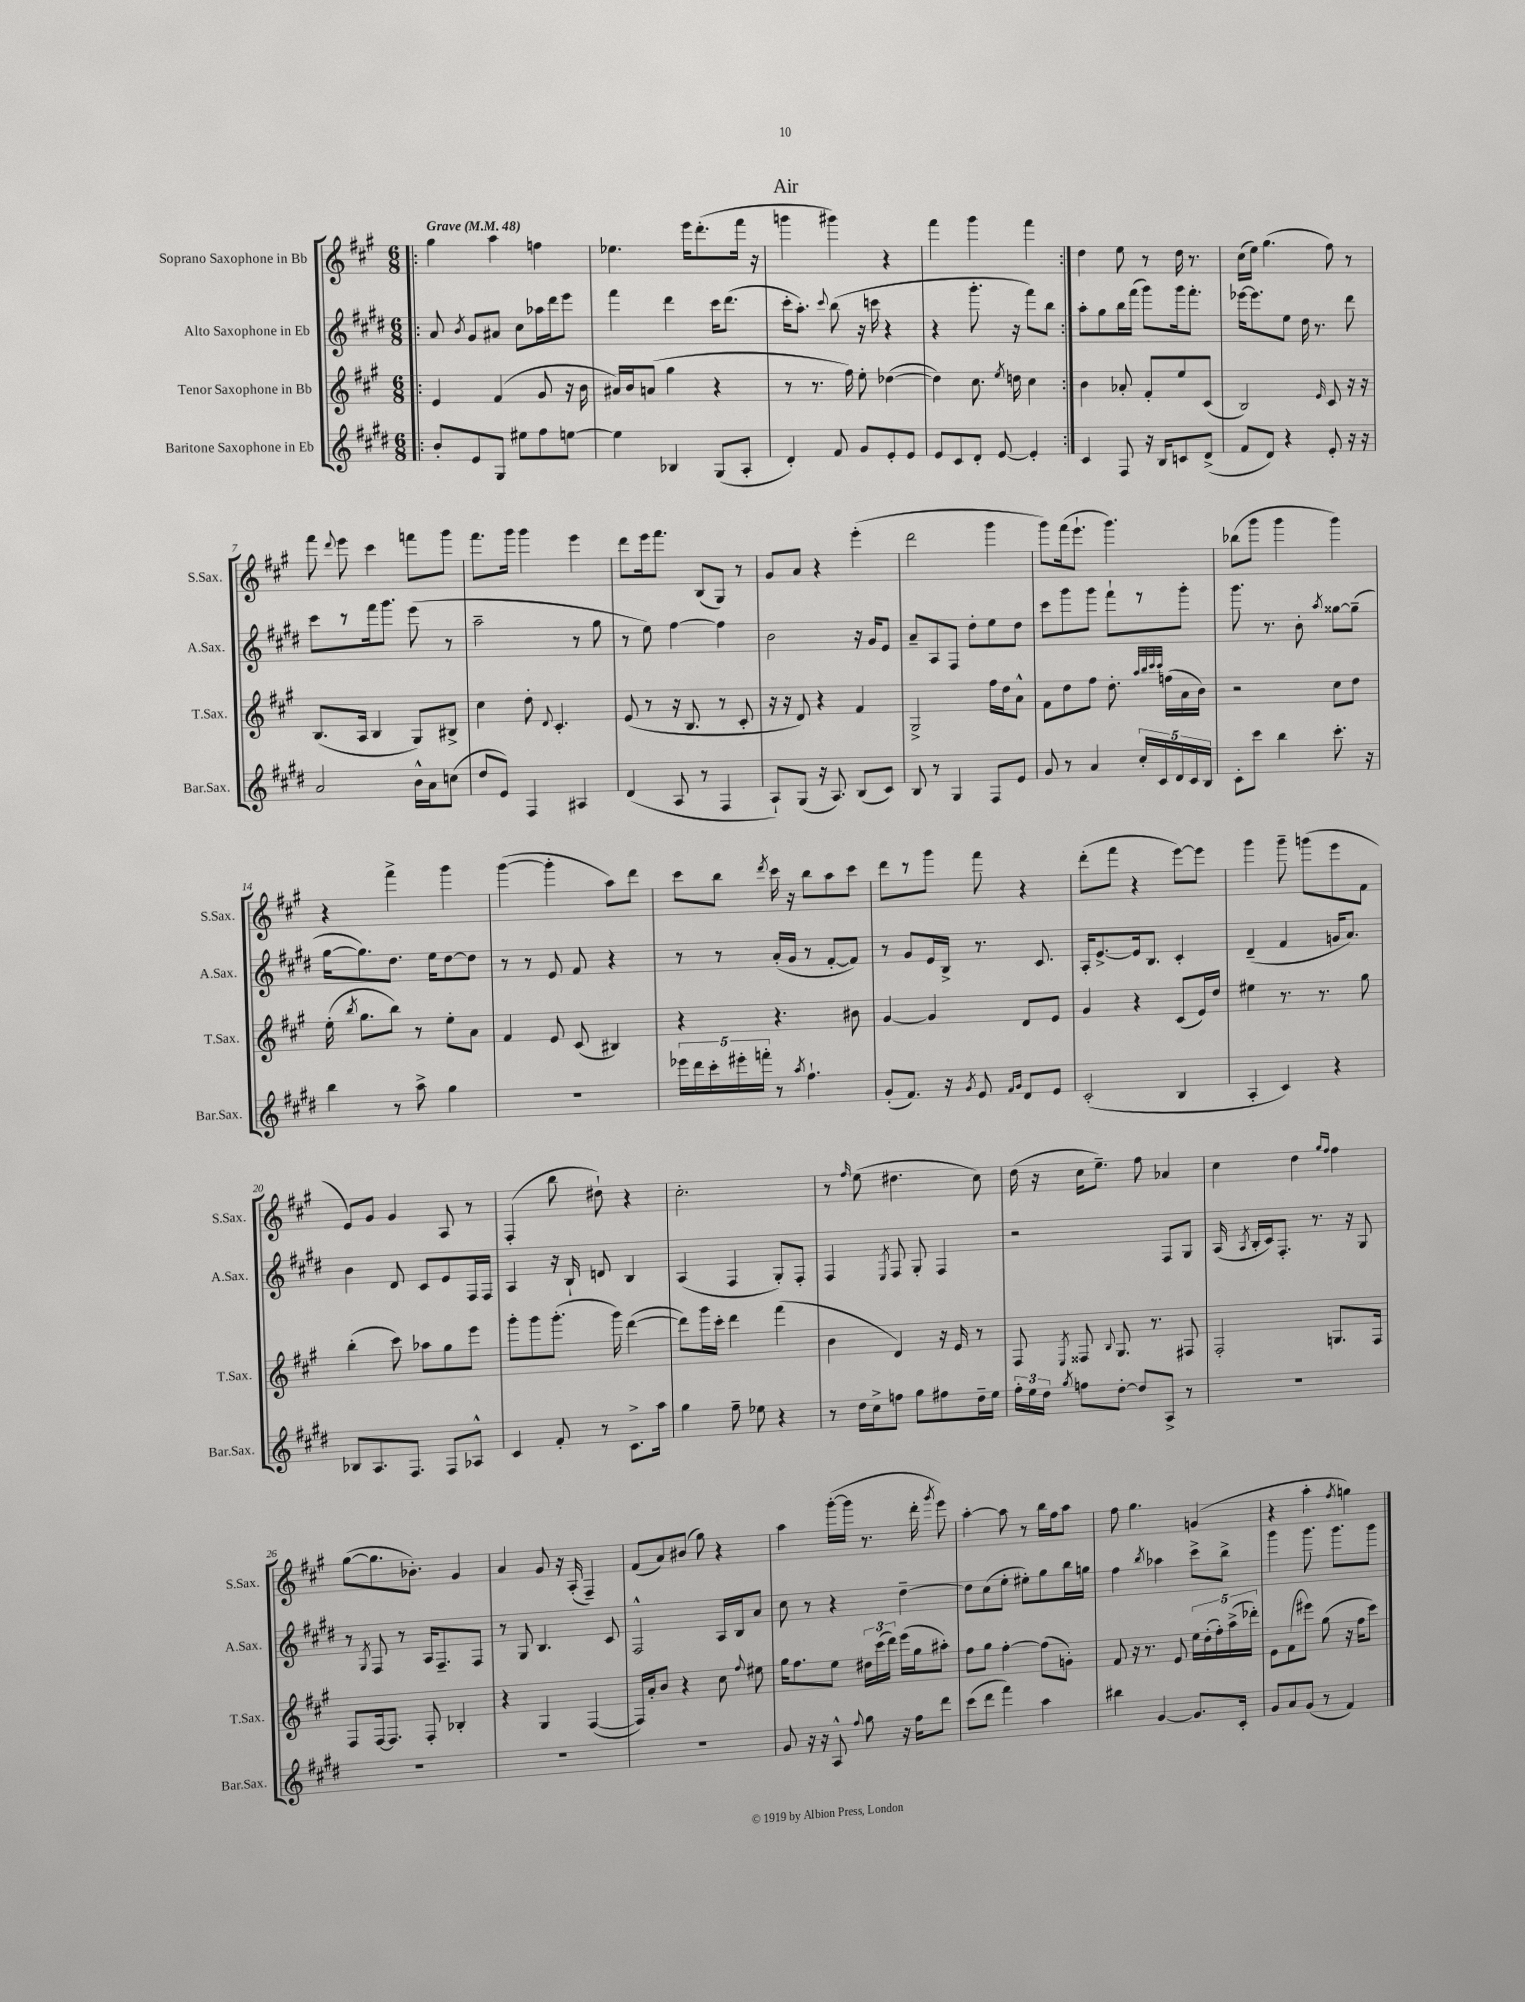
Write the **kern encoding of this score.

**kern	**kern	**kern	**kern
*staff4	*staff3	*staff2	*staff1
*clefG2	*clefG2	*clefG2	*clefG2
*k[f#c#g#d#]	*k[f#c#g#]	*k[f#c#g#d#]	*k[f#c#g#]
*M6/8	*M6/8	*M6/8	*M6/8
*MM48	*MM48	*MM48	*MM48
=!|:	=!|:	=!|:	=!|:
8b'	4e	8a	4gg#
.	.	8qb	.
8e	.	8g#	.
8G#	(4f#	8a#	4aa
8ee#	.	8cc#	.
8ff#	8g#	16aa-	4ff
.	.	16ddd#	.
[8ee	16r	8eee	.
.	16b	.	.
=	=	=	=
4ee]	16a#)	4fff#	4.ee-
.	16b	.	.
.	(8a	.	.
4B-	4gg#	4ddd#	.
.	.	.	16eee
.	.	.	(8.ddd'
(8G#	4r	16ccc#	.
.	.	(8.ddd#	.
8A'	.	.	16fff#
.	.	.	16r
=	=	=	=
4d#')	8r	16ccc#'	4ggg
.	.	8.aa')	.
.	8.r	.	.
.	.	8qqccc#	.
8f#	.	(8bb	4ggg#)
.	16ff#)	.	.
8g#	8ee'	16r	.
.	.	16ccc	.
8e'	([4dd-	4r	4r
8e	.	.	.
=	=	=	=
8e	4dd-])	4r	4fff#
8c#	.	.	.
8d#'	8.cc#	8.ggg#'	4ggg#
[8e	.	.	.
.	8qee	.	.
.	16dd	16r	.
4e']	4cc#	8fff#)	4fff#
.	.	8bb	.
=:|!	=:|!	=:|!	=:|!
4c#	4b	8aa'	4dd
.	.	8gg#	.
8F#	8a-'	16bb	8ee
.	.	(16fff#	.
16r	8f#'	8ggg#)	8r
16B	.	.	.
8c	8ee	16ggg#	16dd
.	.	8.fff#'	8.r
(8d#^	(8c#	.	.
=	=	=	=
8f#	2B)	[16eee-	(16cc#
.	.	8.eee-]	16ee)
8d#)	.	.	(4.gg#
4r	.	8ee	.
.	.	16dd#	.
.	.	8.r	.
.	16qqe	.	.
8e'	8c#	.	8ff#)
16r	16r	8ddd#	8r
16r	16r	.	.
=	=	=	=
2a	(8.B	8ccc#	8fff#
.	.	.	8qqddd
.	.	8r	8eee
.	16A	.	.
.	4B	16fff#	4ccc#
.	.	8.ggg#	.
16b^^	8G#)	(8eee	8fff
16a	.	.	.
(8cc	8B#^	8r	8ggg#
=	=	=	=
8dd#	4cc#	2aa~	8.fff#
8e)	.	.	.
.	.	.	16ggg#
4F#	8dd'	.	4ggg#
.	8qqd	.	.
.	4.c#'	.	.
4A#	.	8r	4eee
.	.	8gg#	.
=	=	=	=
(4d#	(8e	8r	8ddd
.	8r	8ee)	16eee
.	.	.	8.fff#
8A	16r	[4ff#	.
.	8.B	.	.
8r	.	.	(8B
4F#	8r	4ff#]	8G#)
.	8c#'	.	8r
=	=	=	=
8A`)	16r	2b	8g#
.	16r	.	.
(8G#	8d)	.	8a
16r	4r	.	4r
8.A)	.	.	.
(8B	4f#	16r	(4eee'
.	.	16g#	.
8c#)	.	8e	.
=	=	=	=
8B	2G#^	8a~	2ddd
8r	.	8A	.
4G#	.	8F#	.
.	.	8dd#'	.
8F#	16ff#	8ee	4ggg#
.	16dd	.	.
8e	8a^^	8dd#	.
=	=	=	=
8g#	8f#	8ccc#	8ggg#)
8r	8dd	8ggg#	(16fff#
.	.	.	8.eee`
4a	8ff#	8ggg#	.
.	8.dd'	8fff#`	4.ggg#)
20cc#'	.	8r	.
20c#	.	.	.
.	32qqaa	.	.
.	32qqbb	.	.
.	32qqccc#	.	.
.	32qqccc#	.	.
.	(16ff	.	.
20d#	.	.	.
.	16a	8ggg#'	.
20c#	.	.	.
.	16b)	.	.
20B	.	.	.
=	=	=	=
8c#'	2r	8.ggg#	(8bb-
8ccc#	.	.	8ggg#
.	.	8.r	.
4bb	.	.	4ggg#
.	.	8b'	.
.	.	8qaa	.
8.ccc#'	8cc#	[8gg##	4ggg#)
.	8dd	(8gg##~]	.
16r	.	.	.
=	=	=	=
4bb	(16ee'	[16gg#	4r
.	8qbb	.	.
.	8.gg#	8.gg#])	.
8r	8bb)	8.dd#	4fff#^
8aa^	8r	.	.
.	.	16ee	.
4gg#	8ee'	[8dd#	4ggg#
.	8a	8dd#]	.
=	=	=	=
2.r	4f#	8r	([4ggg#
.	.	8r	.
.	8e	8e	4ggg#']
.	(8c#	8f#	.
.	4B#)	4r	8aa)
.	.	.	8ddd
=	=	=	=
20eee-	4r	8r	8ccc#
20ddd#	.	.	.
20ccc#'	.	.	.
.	.	8r	8bb
20eee#'	.	.	.
20fff'	.	.	.
.	.	.	8qddd
8r	4.r	(16a'	16ccc#
.	.	16g#	16r
8qaa	.	.	.
4.ff#`	.	8r	8bb
.	.	[8f#'	8aa
.	8b#	8f#])	8ccc#
=	=	=	=
(8g#'	[4g#	8r	8ddd
8.f#)	.	8g#	8r
.	4g#]	16e	8ggg#
16r	.	16B^	.
8qg#	.	.	.
8e	.	8.r	8fff#
16qqf#	.	.	.
16qqg#	.	.	.
8d#	8d	.	4r
.	.	8.c#	.
8e	8e	.	.
=	=	=	=
(2c#'	4g#	16A'	(8ddd'
.	.	[8.e^	.
.	.	.	8fff#
.	4r	16e]	4r
.	.	8.B	.
4B	(8c#	4c#'	[8eee)
.	16e)	.	8eee]
.	16dd	.	.
=	=	=	=
4A'	4ee#	(4d#~	4ggg#
4c#)	8.r	4f#	8ggg#~
.	.	.	(8ggg
.	8.r	.	.
4r	.	16g	8eee
.	.	8.a)	.
.	8gg#	.	8f#
=	=	=	=
8B-	(4bb'	4b	8e)
8.A	.	.	8g#
.	8ccc#)	8d#	4g#
8.F#	.	.	.
.	8aa-	8c#	.
8F#	8gg#	8e	8A
8A-^^	8eee	16F#	8r
.	.	16F#	.
=	=	=	=
4c#	8ggg#'	4A	(4F#'
.	8ggg#	.	.
8f#'	(8.ggg#'	16r	8bb
.	.	16B`	.
8r	.	8d	8dd#`)
.	16ggg#)	.	.
8.c#^	([4ddd	4B	4r
16aa	.	.	.
=	=	=	=
4gg#	8ddd])	(4A	2.cc#'
.	16ggg#	.	.
.	16ccc#'	.	.
8ff#~	4ddd	4F#	.
8ee-	.	.	.
4r	(4fff#	8G#')	.
.	.	8F#'	.
=	=	=	=
8r	4b	4F#	8r
.	.	.	16qqff#
16dd#	.	.	(8ee
16cc#^	.	.	.
.	.	8qE	.
8ff	4d)	8F#	4.dd#
8gg#	.	8G#'	.
8ff#	16r	4F#	.
.	16e	.	.
16dd#~	8r	.	8cc#)
16ee	.	.	.
=	=	=	=
24ff#'	8F#	2r	(16dd
24ee	.	.	.
.	.	.	16r
24dd#	.	.	.
8qgg#	8qE	.	.
8ff	8F##	.	16cc#
.	.	.	8.ee~)
.	8qqB	.	.
[8dd#'	8.G#	.	.
8dd#]	.	.	8ff#
.	8.r	.	.
8A^	.	8F#	4a-
8r	8F#	8G#	.
=	=	=	=
2.r	2F#'	(16A	4cc#
.	.	8qA	.
.	.	16B'	.
.	.	16c#)	.
.	.	8.F#'	.
.	.	.	4dd
.	.	8.r	.
.	.	.	16qqgg#
.	.	.	16qqff#
.	8.G	.	4ff#
.	.	16r	.
.	.	8G#	.
.	16F#	.	.
=	=	=	=
2.r	8F#	8r	([8gg#
.	.	8qG#	.
.	[16F#	8F#	8.gg#]
.	8.F#]	.	.
.	.	8r	.
.	.	.	8.b-')
.	8F#'	16A	.
.	.	8.F#~	.
.	4B-'	.	4g#
.	.	8F#	.
=	=	=	=
2.r	4r	8r	4a
.	.	8G#	.
.	4G#	4.B	8g#
.	.	.	16r
.	.	.	(16A'
.	([4F#	.	4F#~)
.	.	8c#	.
=	=	=	=
2.r	16F#])	2F#^^	(8f#
.	16a'	.	.
.	8b	.	8a)
.	4r	.	(8b#
.	.	.	8gg#)
.	8cc#	16A	4r
.	.	16B	.
.	8qqff#	.	.
.	8ee#	8a	.
=	=	=	=
8g#	16gg#	8cc#	4aa
.	8.ff#	.	.
16r	.	8r	.
16r	.	.	.
8A^^	8ee	4r	([16ggg#'
.	.	.	16ggg#]
8qqff#	.	.	.
8gg#	24dd#	.	8.r
.	(24ccc#	.	.
.	24ddd)	.	.
16r	(16eee	[4dd#~	.
16ff#	16gg#	.	16ddd'
.	.	.	8qggg#
8ddd#	8aa#')	.	8eee)
=	=	=	=
(8ccc#	8ff#	8dd#]	[4aa'
8ddd#	8gg#	(8cc#	.
4fff#)	[4ff#'	8ee'	8aa]
.	.	8ee#')	8r
4aa	(8ff#]	8gg#	16bb
.	.	.	16ff#
.	8g')	16bb	8aa
.	.	16gg	.
=	=	=	=
4bb#	8f#	4ff#	8ff#
.	16r	.	4.gg#
.	8.r	.	.
.	.	8qbb	.
[4g#	.	4aa-	.
.	8e	.	.
8.g#]	20ee	8ccc#^	(4g
.	(20dd'	.	.
.	20ff#')	.	.
.	.	8bb^	.
.	(20aa^	.	.
16c#'	.	.	.
.	20ddd-')	.	.
=	=	=	=
8g#	8e	4ggg#	4r
8a	(8f#	.	.
(8g#	8eee#)	8.ggg#	4aa'
8r	(8gg#	.	.
.	.	8.ggg#	.
.	.	.	8qff#
4f#)	16r	.	4gg)
.	16ff#	.	.
.	8ccc#)	8ggg#	.
==	==	==	==
*-	*-	*-	*-
